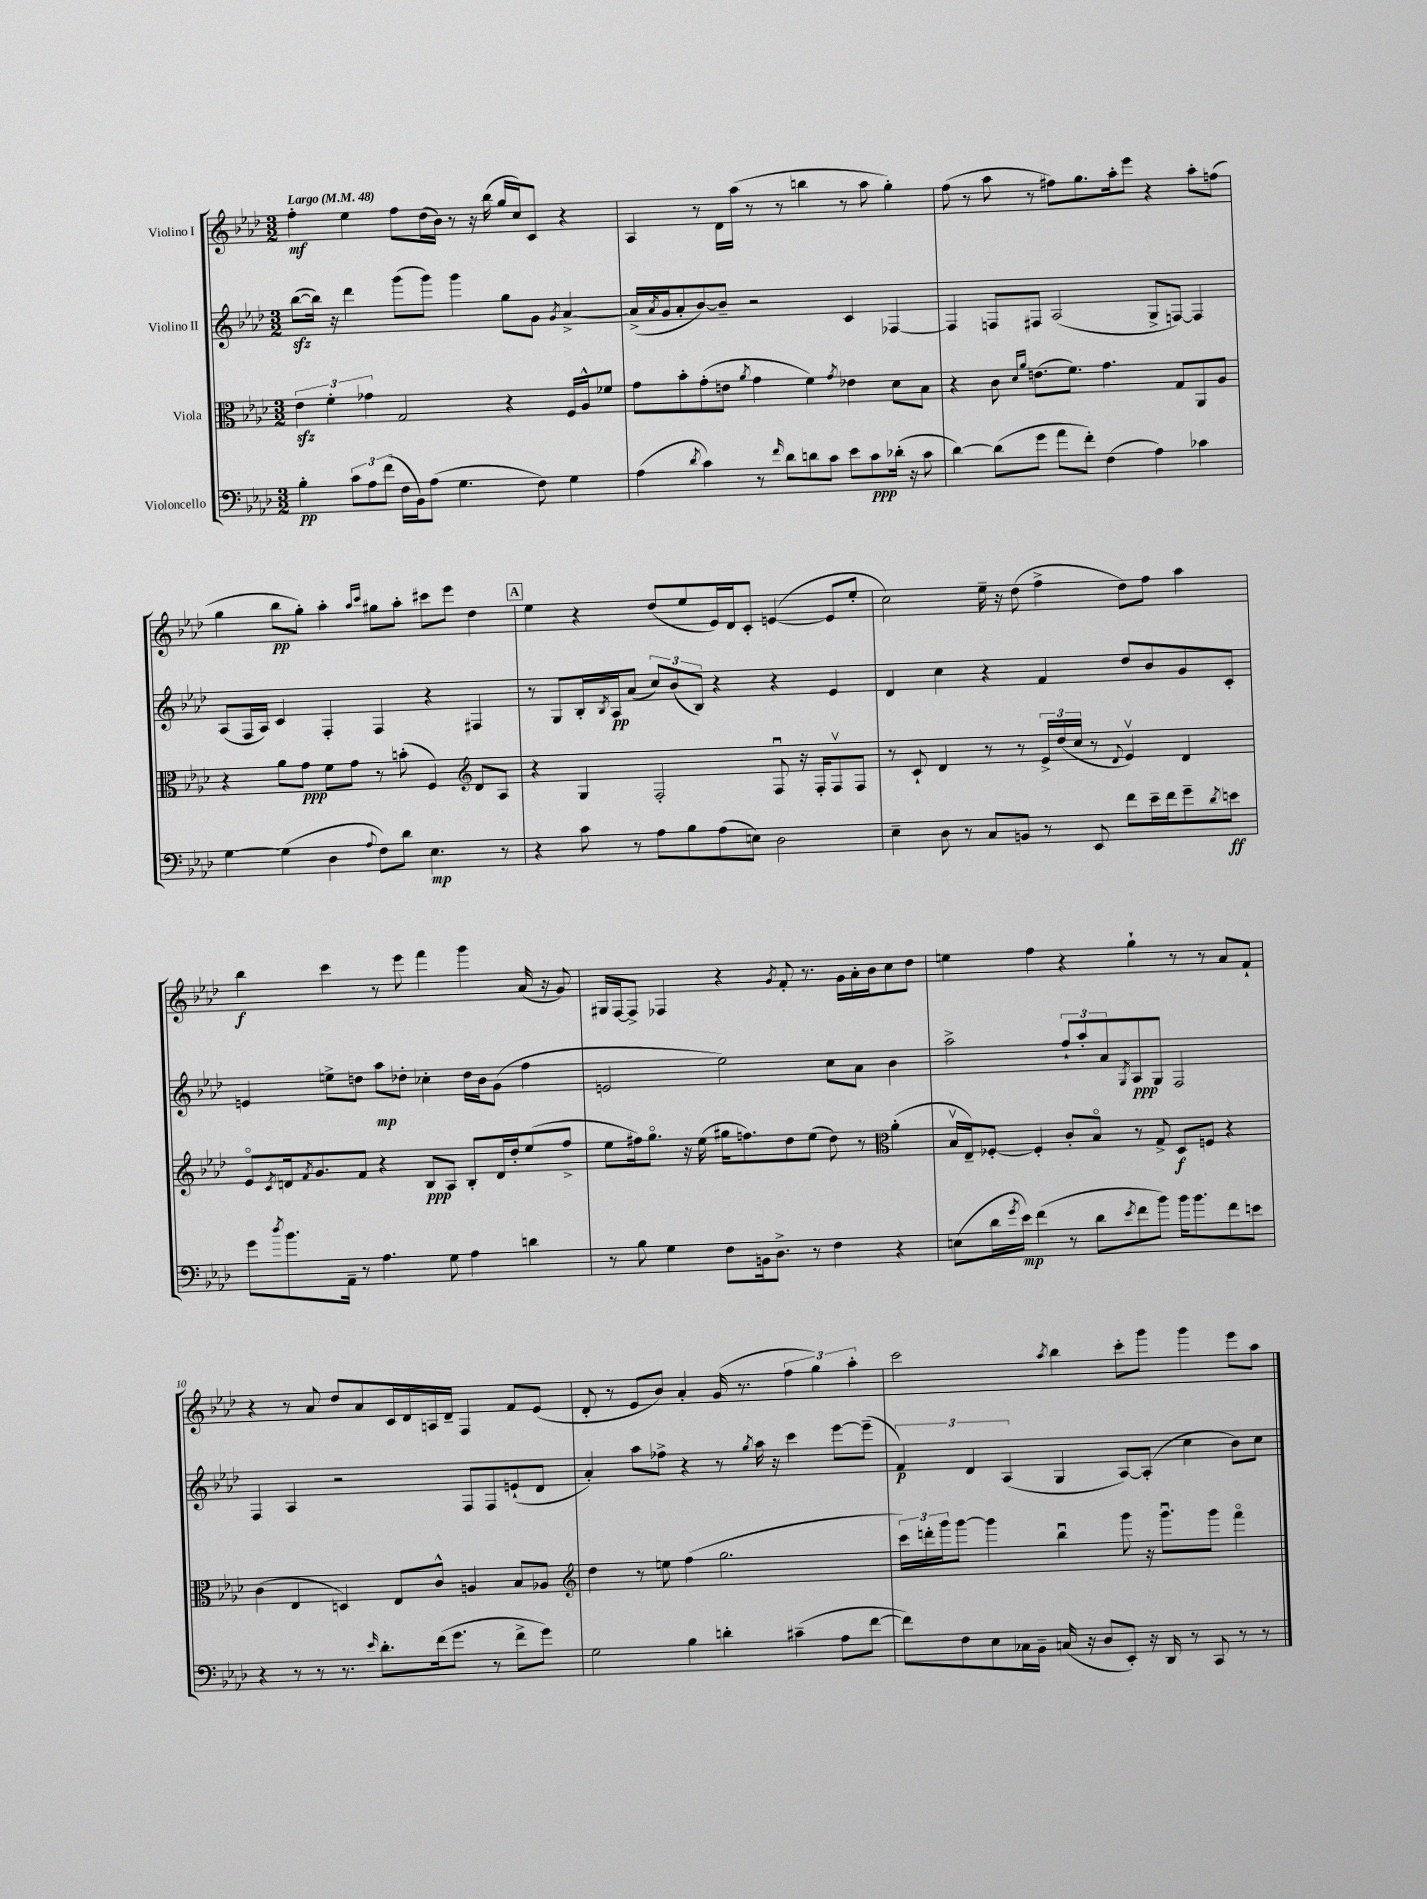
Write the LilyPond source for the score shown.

<<
\new StaffGroup <<
\new Staff = "s0" \with { instrumentName = "Violino I" } {
    \clef treble \key aes \major \numericTimeSignature \time 3/2 \tempo "Largo" 4 = 48
    f''4-.\mf ees''4 f''8 des''16( bes'16) r8 r16 bes''16( g''16 c''16) c'8 r4 |
    aes4 r8 des'16 aes''16( r8 r8 b''4 r8 aes''8 g''4-.) |
    f''8( r8 aes''8 r8 fis''8) g''8. aes''16-. ees'''8 r4 aes''8-. f''8( |
    g''4 bes''8\pp g''8-.) aes''4-. \grace { aes''16 c'''16 } gis''8 aes''8-. cis'''8 ees'''8 des''4 |
    \mark \markup { \box "A" } ees''4 r4 des''8( ees''8 ees'16) des'16 c'8-. e'4~( e'8 ees''8-. |
    c''2) ees''16-- r16 des''8( f''4-> des''8) f''8 aes''4 |
    bes''4\f c'''4 r8 ees'''8 f'''4 g'''4 aes'16( r16 g'8) |
    gis16 f16~ f8-> fes4 r4 \acciaccatura { g'8 } f'8-. r8. g'16 aes'16-. bes'16 c''8 des''8 |
    e''4 f''4 r4 g''4-! r8 r8 aes'8 f'8-! |
    r4 r8 aes'8 des''8 aes'8 c'16 des'16 a16 des'16-- f4 f'8 ees'8( |
    des'8-. r8 ees'8 bes'8) aes'4-. g'16( r8. \tuplet 3/2 { f''4 g''4) aes''4-. } |
    c'''2 \acciaccatura { aes''8 } bes''4 c'''8-. g'''8 g'''4 ees'''8 aes''8 \bar "|." |
}
\new Staff = "s1" \with { instrumentName = "Violino II" } {
    \clef treble \key aes \major \numericTimeSignature \time 3/2
    bes''8~\sfz( bes''16) r16 des'''4 g'''8( g'''8) g'''4 g''8 g'8 \acciaccatura { g'8 } aes'4~-> |
    aes'16->( \acciaccatura { aes'8 } g'16 aes'8-. bes'8~) bes'8-- r2 c'4 fes4~ |
    fes4 f8 fis8 aes2( g8-> f8~) f4 |
    aes8( f16 aes16) c'4 f4-. f4 r4 fis4 |
    \mark \markup { \box "A" } r8 g8 bes16-. \acciaccatura { bes8 } aes16\pp aes'8( \tuplet 3/2 { c''8) bes'8( bes8) } r4 r4 ees'4 |
    des'4 c''4 r4 f'4 des''8 bes'8 g'8 c'8-. |
    e'4 e''8-> d''8 aes''8\mp des''8-. ces''4-. des''16 bes'16 g'8( f''4 |
    e'2 ees''2) c''8 aes'8 bes'4 |
    aes''2-> \tuplet 3/2 { f''8-! aes''8-. aes'8 } \acciaccatura { g8 } aes8\ppp g8 f2 |
    f4 aes4 r2 f8 f8 e'8-!( des'8 |
    aes'4-.) aes''8 fes''8-> r4 r8 \acciaccatura { g''8 } aes''16 r16 c'''4 ees'''8~ ees'''8--( |
    \tuplet 3/2 { f'4\p) des'4 aes4( } g4 aes8~) aes8-.( c''4 bes'8) c''8 \bar "|." |
}
\new Staff = "s2" \with { instrumentName = "Viola" } {
    \clef alto \key aes \major \numericTimeSignature \time 3/2
    \tuplet 3/2 { ees'4\sfz f'4-. ges'4 } g2 r4 f16 aes16-^ fes'8 |
    g'8 bes'8-. g'8-.( e'8 \acciaccatura { aes'8 } g'4 f'4) \acciaccatura { g'8 } ees'4 des'8 bes8 |
    r4 c'8 \grace { des'16 aes'16 } e'8.( f'8.) g'4. g8 aes,8 aes8 |
    r4 aes'8 g'8\ppp f'8 g'8 r8 b'8-.( f4) \clef treble des'8 aes8 |
    \mark \markup { \box "A" } r4 g4 f2-. f8\downbow r16 f16-. f8\upbow f8 |
    r8 c'8-! des'4 r8 r8 \tuplet 3/2 { ees'16-> des''16( c''16 } r8 \appoggiatura { des'8 } ees'4\upbow) des'4 |
    ees'8\flageolet \acciaccatura { c'8 } d'16 \acciaccatura { f'8 } g'8. f'8 r4 bes8\ppp aes8 bes8-. d'16 des''16-. ees''8( f''8-> |
    ees''8 fis''16) g''8.\flageolet r16 ees''16( gis''16 f''8.) des''8 ees''8( des''8) r8 \clef alto aes'4-.( |
    bes16\upbow ees16--) fes8~-. fes4-. c'8-. bes8\flageolet r8 g8-> des8\f f8 r4 |
    c'4( ees4 d4) ees8 c'8-^ a4 bes8 aes8 |
    \clef treble des''4 r8 e''8 f''4( g''2. |
    \tuplet 3/2 { c'''16) d'''16-. g'''16 } g'''8~ g'''4 bes''4\downbow g'''8 r16 g'''8.\downbow g'''8 f'''4\flageolet \bar "|." |
}
\new Staff = "s3" \with { instrumentName = "Violoncello" } {
    \clef bass \key aes \major \numericTimeSignature \time 3/2
    bes4-.\pp \tuplet 3/2 { c'8 aes8 f'8( } f16 bes,16) aes8( g4. f8) g4 |
    aes4( \acciaccatura { des'8 } c'4) r8 \grace { f'16 } des'8 d'8 c'8 ees'8 c'8\ppp des'16-.( r16 c'8 |
    des'4~) des'8( g'8 aes'8 f'8-.) f4( aes4) ces'4 |
    g4~ g4( des4 \appoggiatura { aes8 } f8) des'8 ees4.\mp r8 |
    \mark \markup { \box "A" } r4 c'8 r8 aes8 bes8 aes8( e8) des2 |
    ees4-- des8 r8 c8 b,8 r8 ees,8 f'8 ees'16-- f'16 g'8-- \acciaccatura { des'8 } e'8\ff |
    g'8 \acciaccatura { des''8 } bes'8. aes,16-- r8 aes4. g8 aes4 d'4 |
    r8 bes8 g4 f8 b,16 des8.-> r8 f4 r4 |
    e8( des'16 \acciaccatura { g'8 } ees'16\mp) f'4( r8 des'8 \acciaccatura { ees'8 } f'8 bes'8) bes'16 bes'8. f'8 e'8 |
    r4 r8 r8 r8. \grace { ees'16 } des'8.-. f'16( g'8. r8 f'8-> g'8) |
    g2 bes4 d'4-. cis'4--( aes8 f'8~ |
    f'8) f8 ees8 ces16 bes,16-- c16( r16 des8 ees,8-.) r16 des,16 r8 c,8 r8 r8 \bar "|." |
}
>>
>>
\layout { \context { \Score \override BarNumber.break-visibility = ##(#f #t #t) barNumberVisibility = #(every-nth-bar-number-visible 5) } }
